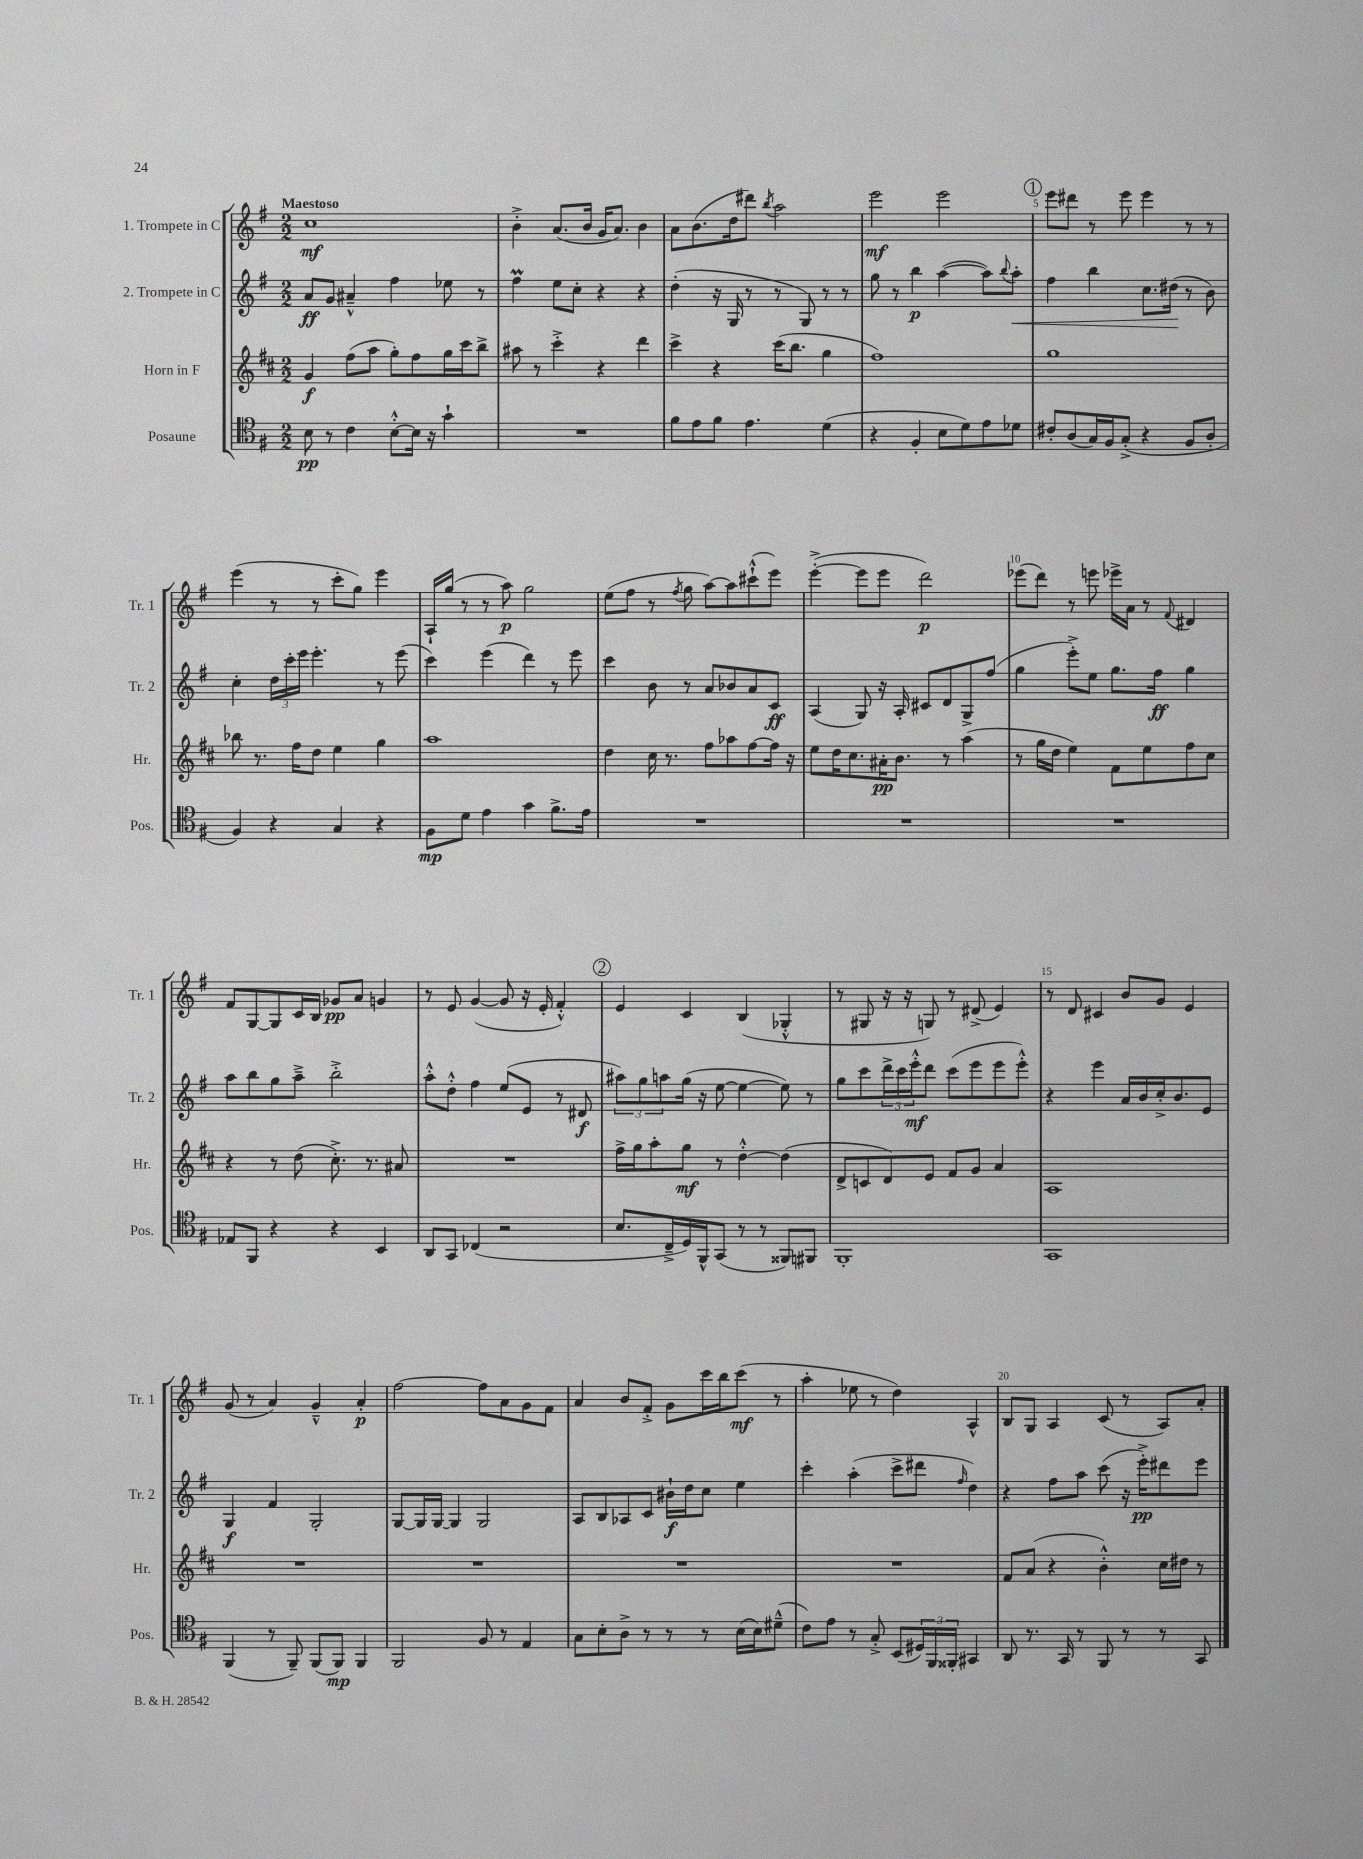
<<
\new StaffGroup <<
\new Staff = "s0" \with { instrumentName = "1. Trompete in C" shortInstrumentName = "Tr. 1" } {
    \clef treble \key g \major \numericTimeSignature \time 2/2 \tempo "Maestoso"
    c''1\mf |
    b'4-.-> a'8.( b'16 g'16 a'8.) b'4 |
    a'8 b'8.( d''16 dis'''8) \acciaccatura { b''8 } a''2 |
    e'''2\mf e'''2 |
    \mark \markup { \circle "1" } e'''8 dis'''8 r8 e'''8 e'''4 r8 r8 |
    e'''4( r8 r8 c'''8-. g''8) e'''4 |
    a16-! g''16( r8 r8 a''8\p) g''2 |
    e''8( fis''8 r8 \acciaccatura { fis''8 } g''8 a''8~) a''8 cis'''8-!-^( e'''8) |
    e'''4~-.->( e'''8 e'''8 d'''2\p) |
    ees'''8( d'''8) r8 e'''8 ees'''16-> a'16 r8 \appoggiatura { fis'8 } dis'4 |
    fis'8 g8~ g8 c'16 b16 ges'8\pp a'8 g'4 |
    r8 e'8 g'4~( g'8 r16 e'16-. fis'4-.-^) |
    \mark \markup { \circle "2" } e'4 c'4 b4( ges4-.-^ |
    r8 gis8 r16 r16 g8) r8 dis'8->( e'4) |
    r8 d'8 cis'4 b'8 g'8 e'4 |
    g'8( r8 a'4) g'4---^ a'4-.\p |
    fis''2~ fis''8 a'8 g'8 fis'8 |
    a'4 b'8 fis'8-.-> g'8 c'''16 b''16 c'''8\mf( r8 |
    a''4-. ees''8 r8 d''4) a4-^ |
    b8 g8 a4 c'8( r8 a8) a'8-. \bar "|." |
}
\new Staff = "s1" \with { instrumentName = "2. Trompete in C" shortInstrumentName = "Tr. 2" } {
    \clef treble \key g \major \numericTimeSignature \time 2/2
    a'8\ff g'8 ais'4---^ fis''4 ees''8 r8 |
    fis''4\prall e''8 c''8-. r4 r4 |
    d''4-.( r16 g16 r8 r8 g8) r8 r8 |
    g''8 r8 b''4\p a''4~( a''8) \appoggiatura { b''8 } a''8-.\< |
    \mark \markup { \circle "1" } fis''4 b''4 c''8. dis''16\!( r8 b'8) |
    c''4-. \tuplet 3/2 { d''16 c'''16-. e'''16 } e'''4.-. r8 e'''8( |
    c'''4) e'''4( d'''4) r8 e'''8 |
    c'''4 b'8 r8 a'8 bes'8 a'8 c'8\ff |
    a4( g8) r16 a16-. cis'8 d'8 g8-> fis''8( |
    g''4 e'''8-.->) e''8 g''8. fis''16\ff g''4 |
    a''8 b''8 g''8 a''8---> b''2-.-> |
    a''8-.-^ d''8-.-^ fis''4 e''8( e'8 r8 dis'8\f |
    \mark \markup { \circle "2" } \tuplet 3/2 { ais''8) g''8 a''8 } g''16( r16 e''8~ e''4~ e''8) r8 |
    g''8 c'''8 \tuplet 3/2 { d'''16-> c'''16 e'''16-.-^\mf } d'''8 c'''8( e'''8 e'''8 e'''8-.-^) |
    r4 e'''4 a'16 b'16 c''16-.-> b'8. e'8 |
    g4\f fis'4 g2-. |
    g8~ g16 g16~ g4 g2 |
    a8 b8 aes8 c'8 bis'16-!\f d''16 c''8 e''4 |
    c'''4-. a''4-.( c'''8-> dis'''8 \grace { fis''16 } d''4) |
    r4 fis''8 a''8 c'''8( r16 e'''16-.->\pp) dis'''8 e'''8 \bar "|." |
}
\new Staff = "s2" \with { instrumentName = "Horn in F" shortInstrumentName = "Hr." } {
    \clef treble \key d \major \numericTimeSignature \time 2/2
    g'4\f fis''8( a''8 g''8-.) fis''8 g''16 cis'''16 b''8-> |
    ais''8 r8 cis'''4-.-> r4 d'''4 |
    cis'''4-> r4 cis'''16( b''8. g''4 |
    fis''1) |
    \mark \markup { \circle "1" } g''1 |
    bes''8 r8. fis''16 d''8 e''4 g''4 |
    a''1 |
    d''4 cis''16 r8. fis''8 aes''8 fis''8~ fis''16 r16 |
    e''8 d''16 cis''8. ais'16-.\pp b'8. r8 a''4( |
    r8 g''16 d''16 e''4) fis'8 e''8 fis''8 cis''8 |
    r4 r8 d''8( cis''8.-.->) r8. ais'8 |
    R1 |
    \mark \markup { \circle "2" } fis''16-> g''16 a''8-. g''8\mf r8 d''4~-.-^ d''4( |
    d'8-> c'8 d'8) e'8 fis'8 g'8 a'4 |
    a1 |
    R1 |
    R1 |
    R1 |
    R1 |
    fis'8 a'8( r4 b'4-.-^) cis''16 dis''16 r8 \bar "|." |
}
\new Staff = "s3" \with { instrumentName = "Posaune" shortInstrumentName = "Pos." } {
    \clef tenor \key g \major \numericTimeSignature \time 2/2
    b8\pp r8 c'4 b8~-.-^ b16 r16 g'4-! |
    R1 |
    fis'8 e'8 fis'8 e'4. d'4( |
    r4 fis4-. b8 d'8) e'8 des'8 |
    \mark \markup { \circle "1" } cis'8-. a8( g16) fis16 g8-.->( r4 fis8 a8-. |
    fis4) r4 g4 r4 |
    fis8\mp d'8 e'4 g'4 fis'8.-> e'16 |
    R1 |
    R1 |
    R1 |
    ees8 fis,8 r4 r4 b,4 |
    a,8 g,8 ces4( r2 |
    \mark \markup { \circle "2" } b8. c16---> d16) fis,16-^ g,8( r8 r8 fisis,8) fis,8 |
    fis,1-. |
    g,1 |
    fis,4( r8 fis,8--) fis,8( fis,8\mp) fis,4 |
    fis,2 fis8 r8 e4 |
    g8 b8-. a8-> r8 r8 r8 b16( b16) dis'8---^( |
    c'8) e'8 r8 g8-.-> b,8( \tuplet 3/2 { dis16) fis,16 fisis,16-. } gis,4 |
    a,8 r8. g,16 r8 fis,8 r8 r8 g,8 \bar "|." |
}
>>
>>
\layout { \context { \Score \override BarNumber.break-visibility = ##(#f #t #t) barNumberVisibility = #(every-nth-bar-number-visible 5) } }
